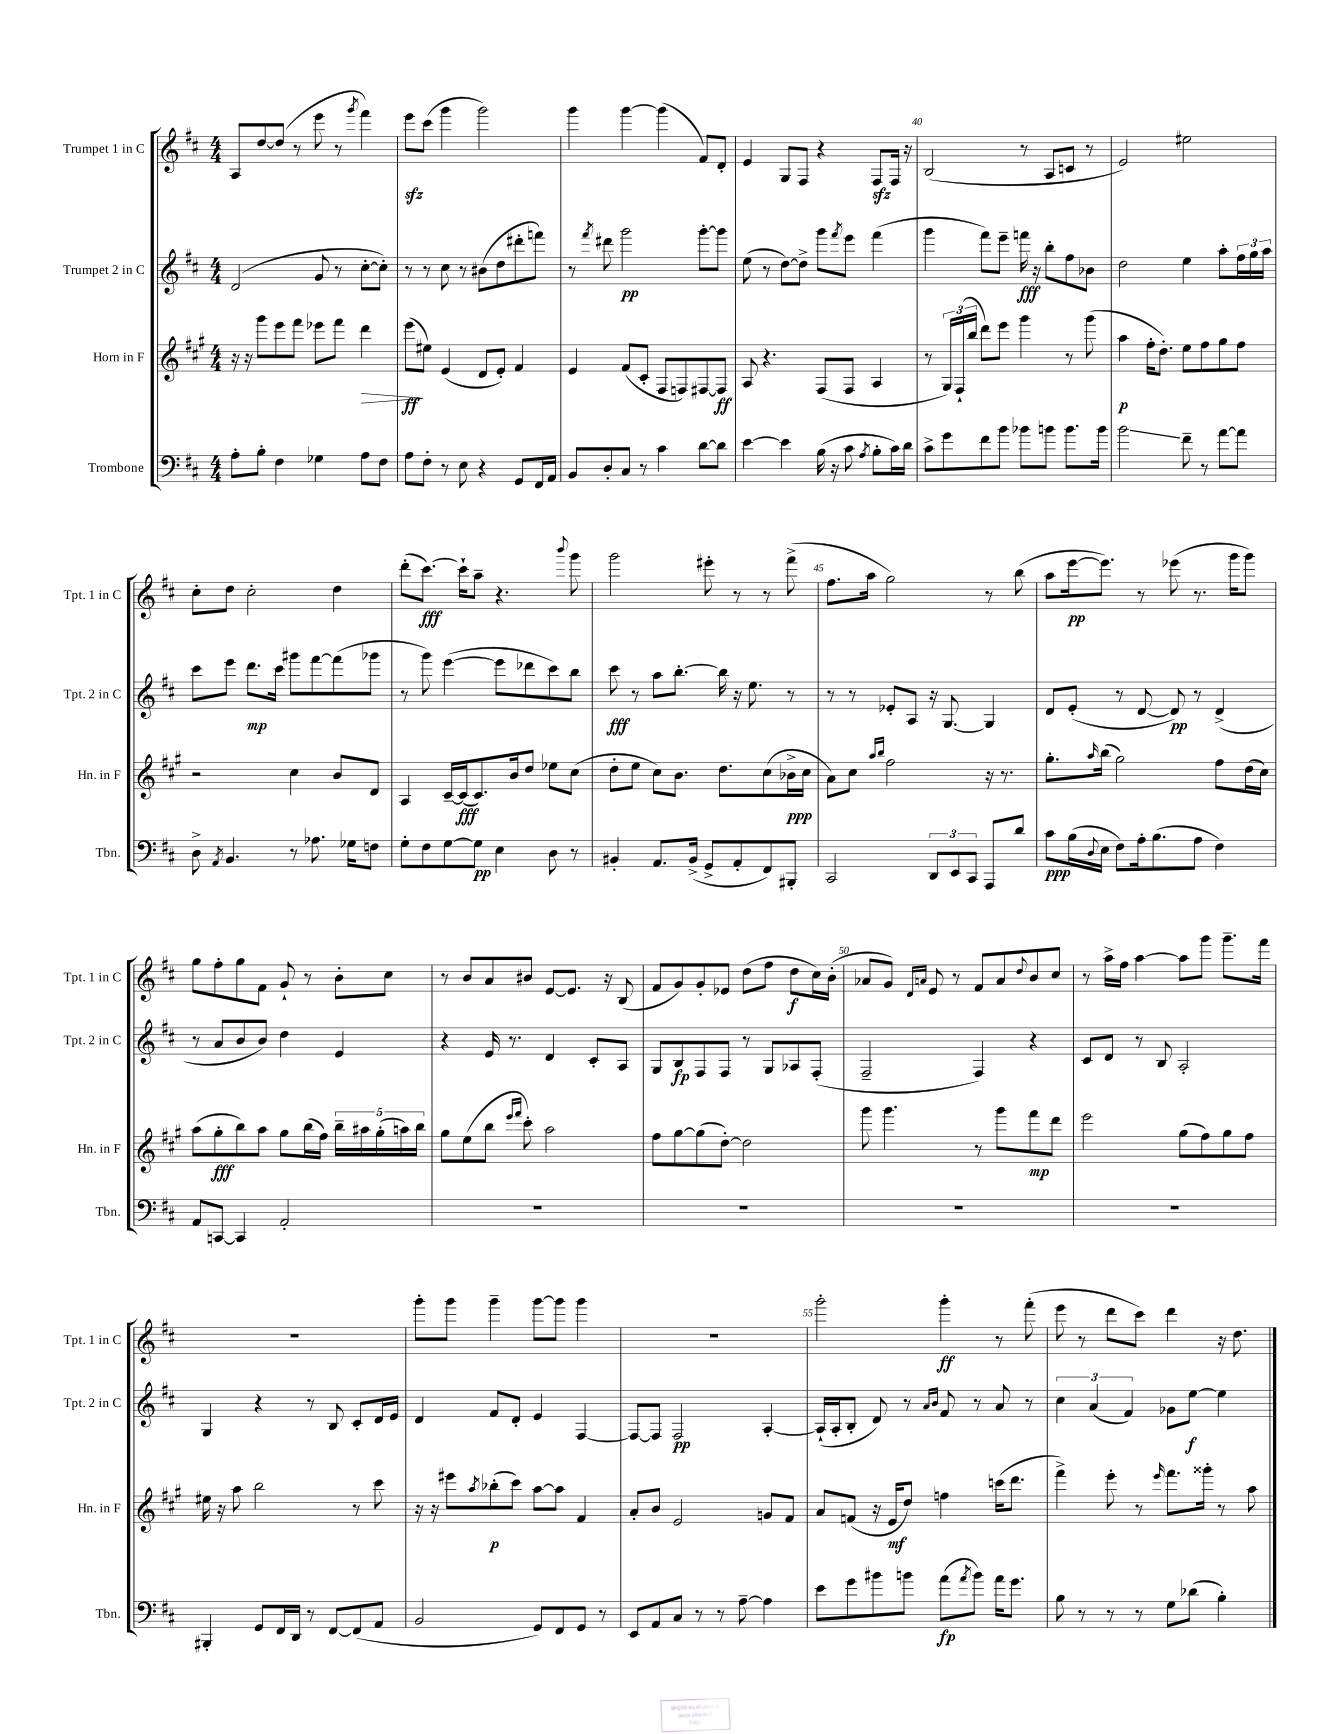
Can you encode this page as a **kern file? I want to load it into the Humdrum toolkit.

**kern	**kern	**kern	**kern
*staff4	*staff3	*staff2	*staff1
*clefF4	*clefG2	*clefG2	*clefG2
*k[f#c#]	*k[f#c#g#]	*k[f#c#]	*k[f#c#]
*M4/4	*M4/4	*M4/4	*M4/4
8A'	16r	(2d	8A
.	16r	.	.
8B'	8ggg#	.	[8dd
4F#	8eee	.	(8dd]
.	8fff#	.	8r
4G-	8eee-	8g	8eee
.	8fff#	8r	8r
.	.	.	8qggg
8A	4ddd	[8cc#'	4fff#)
8F#	.	8cc#'])	.
=	=	=	=
8A	(8eee	8r	8eee
8F#'	8ee#)	8r	(8ccc#
8r	(4e	8cc#	4ggg
8E	.	8r	.
4r	8d	(8b#	2ggg)
.	8e')	8dd	.
8GG	4f#	8ddd#'	.
16FF#	.	8fff)	.
16AA	.	.	.
=	=	=	=
8BB	4e	8r	4ggg
.	.	8qfff#	.
8D'	.	8ddd#	.
8C#	(8f#	2ggg	[4ggg
8r	8c#'	.	.
4c#	8F#	.	(4ggg]
.	8F)	.	.
[8d	[8F#	[8ggg'	8f#)
8d]	8F#]	8ggg]	8d'
=	=	=	=
[4e	8A	(8ee	4e
.	4.r	8r	.
4e]	.	[8dd)	8G
.	.	8dd^]	8F#
(16B	(8F#	8ggg	4r
16r	.	.	.
.	.	8qfff#	.
8c#	8F#	8eee	.
8qA	.	.	.
8B'	4A	(4fff#	8F#
16c#)	.	.	16F#
16d	.	.	16r
=	=	=	=
8c#^	8r	4ggg	(2B
8g	24G#)	.	.
.	(24F#`	.	.
.	24bb	.	.
8f#	8ddd)	8fff#)	.
8b	8eee	8eee~	.
8b-	4ggg#	16fff	8r
.	.	16r	.
8b	.	8bb'	8A
8.b	8r	8ff#	8c
.	(8ggg#	8b-	8r
16b	.	.	.
=	=	=	=
2b	4aa	2dd	2e)
.	16ff#'	.	.
.	8.dd')	.	.
8f#~	8ee	4ee	2ee#
8r	8ff#	.	.
[8a	8gg#	8aa'	.
8a]	8ff#	24ff#	.
.	.	24gg	.
.	.	24aa	.
=	=	=	=
8D^	2r	8ccc#	8cc#'
8qAA	.	.	.
4.BB	.	8eee	8dd
.	.	8.ddd	2cc#'
.	.	16ccc#	.
8r	4cc#	8ggg#	.
8.A-	.	[8fff#	.
.	8b	(8fff#]	4dd
16G-	.	.	.
8F	8d	8ggg-	.
=	=	=	=
8G'	4A	8r	(8ddd'
8F#	.	8ggg)	[8.ccc#)
[8G	[16c#~	([4eee	.
.	(16c#]	.	16ccc#`]
8G]	8.c#)	.	8aa~
4E	.	8eee]	4.r
.	16b	.	.
.	8dd	8ddd-	.
8D	8ee-	8ccc#)	.
.	.	.	8qqbbb
8r	(8cc#	8bb	8ggg
=	=	=	=
4BB#'	8dd'	8ccc#	2ggg
.	8ee	8r	.
8.AA	8cc#)	8aa	.
.	8.b	[8.bb'	.
(16BB#^	.	.	.
8GG^	.	.	8eee#'
.	8.dd	16bb]	.
8AA'	.	16r	8r
.	.	8.ee	.
8FF#)	(8cc#	.	8r
8BBB#'	16b-^	8r	(8fff#^
.	16cc#	.	.
=	=	=	=
2CC#	8a)	8r	8.ff#
.	8cc#	8r	.
.	.	.	16aa
.	16qqaa	.	.
.	16qqbb	.	.
.	2ff#	8e-'	2gg)
.	.	8A	.
12DD	.	16r	.
.	.	[8.G	.
12EE	.	.	.
12CC#	.	.	.
8AAA	16r	4G]	8r
.	8.r	.	.
8d	.	.	(8bb
=	=	=	=
8c#	8.gg#'	8d	8aa
(16B	.	(8e'	[16eee
8qqD	16qqaa	.	.
16E	(16bb	.	8.eee])
8F#)	2gg#)	8r	.
16A'	.	[8d	8r
(8.B	.	.	.
.	.	8d])	(8eee-
8A	.	8r	8.r
4F#)	8ff#	(4d^	.
.	.	.	16ggg
.	(16dd	.	8ggg)
.	16cc#)	.	.
=	=	=	=
8AA	(8aa	8r	8gg
[8CC	8gg#'	8a	8ff#'
4CC]	8bb)	8b	8gg
.	8aa	8b)	8f#
2AA'	8gg#	4dd	8g`
.	(16bb	.	8r
.	16ff#)	.	.
.	20bb~	4e	8b'
.	20aa#	.	.
.	(20gg#'	.	.
.	.	.	8cc#
.	20aa)	.	.
.	20bb	.	.
=	=	=	=
1r	8gg#	4r	8r
.	(8ee	.	8b
.	8bb	16e	8a
.	.	8.r	.
.	16qqeee	.	.
.	16qqfff#	.	.
.	8ccc#')	.	8b#
.	2aa	4d	[8e
.	.	.	8.e]
.	.	8c#'	.
.	.	.	16r
.	.	8A	(8B
=	=	=	=
1r	8ff#	8G	8f#
.	[8gg#	8B	8g)
.	(8gg#]	8F#	8g'
.	[8dd')	8F#	8e-
.	2dd]	8r	(8dd
.	.	8G	8ff#
.	.	8A-	8dd
.	.	(8F#'	16cc#)
.	.	.	(16b'
=	=	=	=
1r	8ggg#	2F#~	8a-
.	4.ggg#	.	8g)
.	.	.	16qqd
.	.	.	16qqa
.	.	.	8e
.	.	.	8r
.	8r	4F#)	8f#
.	8ggg#	.	8a
.	.	.	8qqdd
.	8fff#	4r	8b
.	8ddd	.	8cc#
=	=	=	=
1r	2eee	8c#	8r
.	.	8d	16aa^
.	.	.	16ff#
.	.	8r	[4aa
.	.	8B	.
.	(8gg#	2A'	8aa]
.	8ff#)	.	8ggg
.	8gg#	.	8.ggg~
.	8ff#	.	.
.	.	.	16fff#
=	=	=	=
4BBB#'	16ee#	4G	1r
.	16r	.	.
.	8aa	.	.
8GG	2bb	4r	.
16FF#	.	.	.
16DD	.	.	.
8r	.	8r	.
[8FF#	.	8B	.
(8FF#]	8r	8c#'	.
8AA	8ccc#	16d	.
.	.	16e	.
=	=	=	=
2BB	16r	4d	8ggg'
.	16r	.	.
.	8eee#	.	8ggg
.	8qaa	.	.
.	(8bb-'	8f#	4ggg~
.	8ccc#)	8d'	.
8GG)	[8aa	4e	[8ggg
8FF#	8aa]	.	8ggg]
8GG	4f#	[4F#	4ggg
8r	.	.	.
=	=	=	=
8EE	8a'	8F#_	1r
8AA	8b	8F#]	.
8C#	2e	2F#	.
8r	.	.	.
8r	.	.	.
[8A~	.	.	.
4A]	8g	[4A'	.
.	8f#	.	.
=	=	=	=
8e	8a	(16A`]	2ggg'
.	.	16A'	.
8g	(8f	8B'	.
8b#	16r	8d)	.
.	16e	.	.
8b	8dd)	8r	.
.	.	16qqa	.
.	.	16qqb	.
(8a	4ff	8f#	4ggg'
8qa	.	.	.
8b)	.	8r	.
16a	(16ccc	8a	8r
8.g	8.ddd	.	.
.	.	8r	(8fff#'
=	=	=	=
8B	4fff#^)	6cc#	8eee
8r	.	.	8r
.	.	(6a	.
8r	8eee'	.	8ddd
.	.	6f#)	.
8r	8r	.	8ccc#)
.	16qqeee	.	.
8G	8.fff#	8g-	4ddd
(8d-	.	[8ee	.
.	16ggg##'	.	.
4B')	8r	4ee]	16r
.	.	.	8.dd
.	8aa	.	.
==	==	==	==
*-	*-	*-	*-
